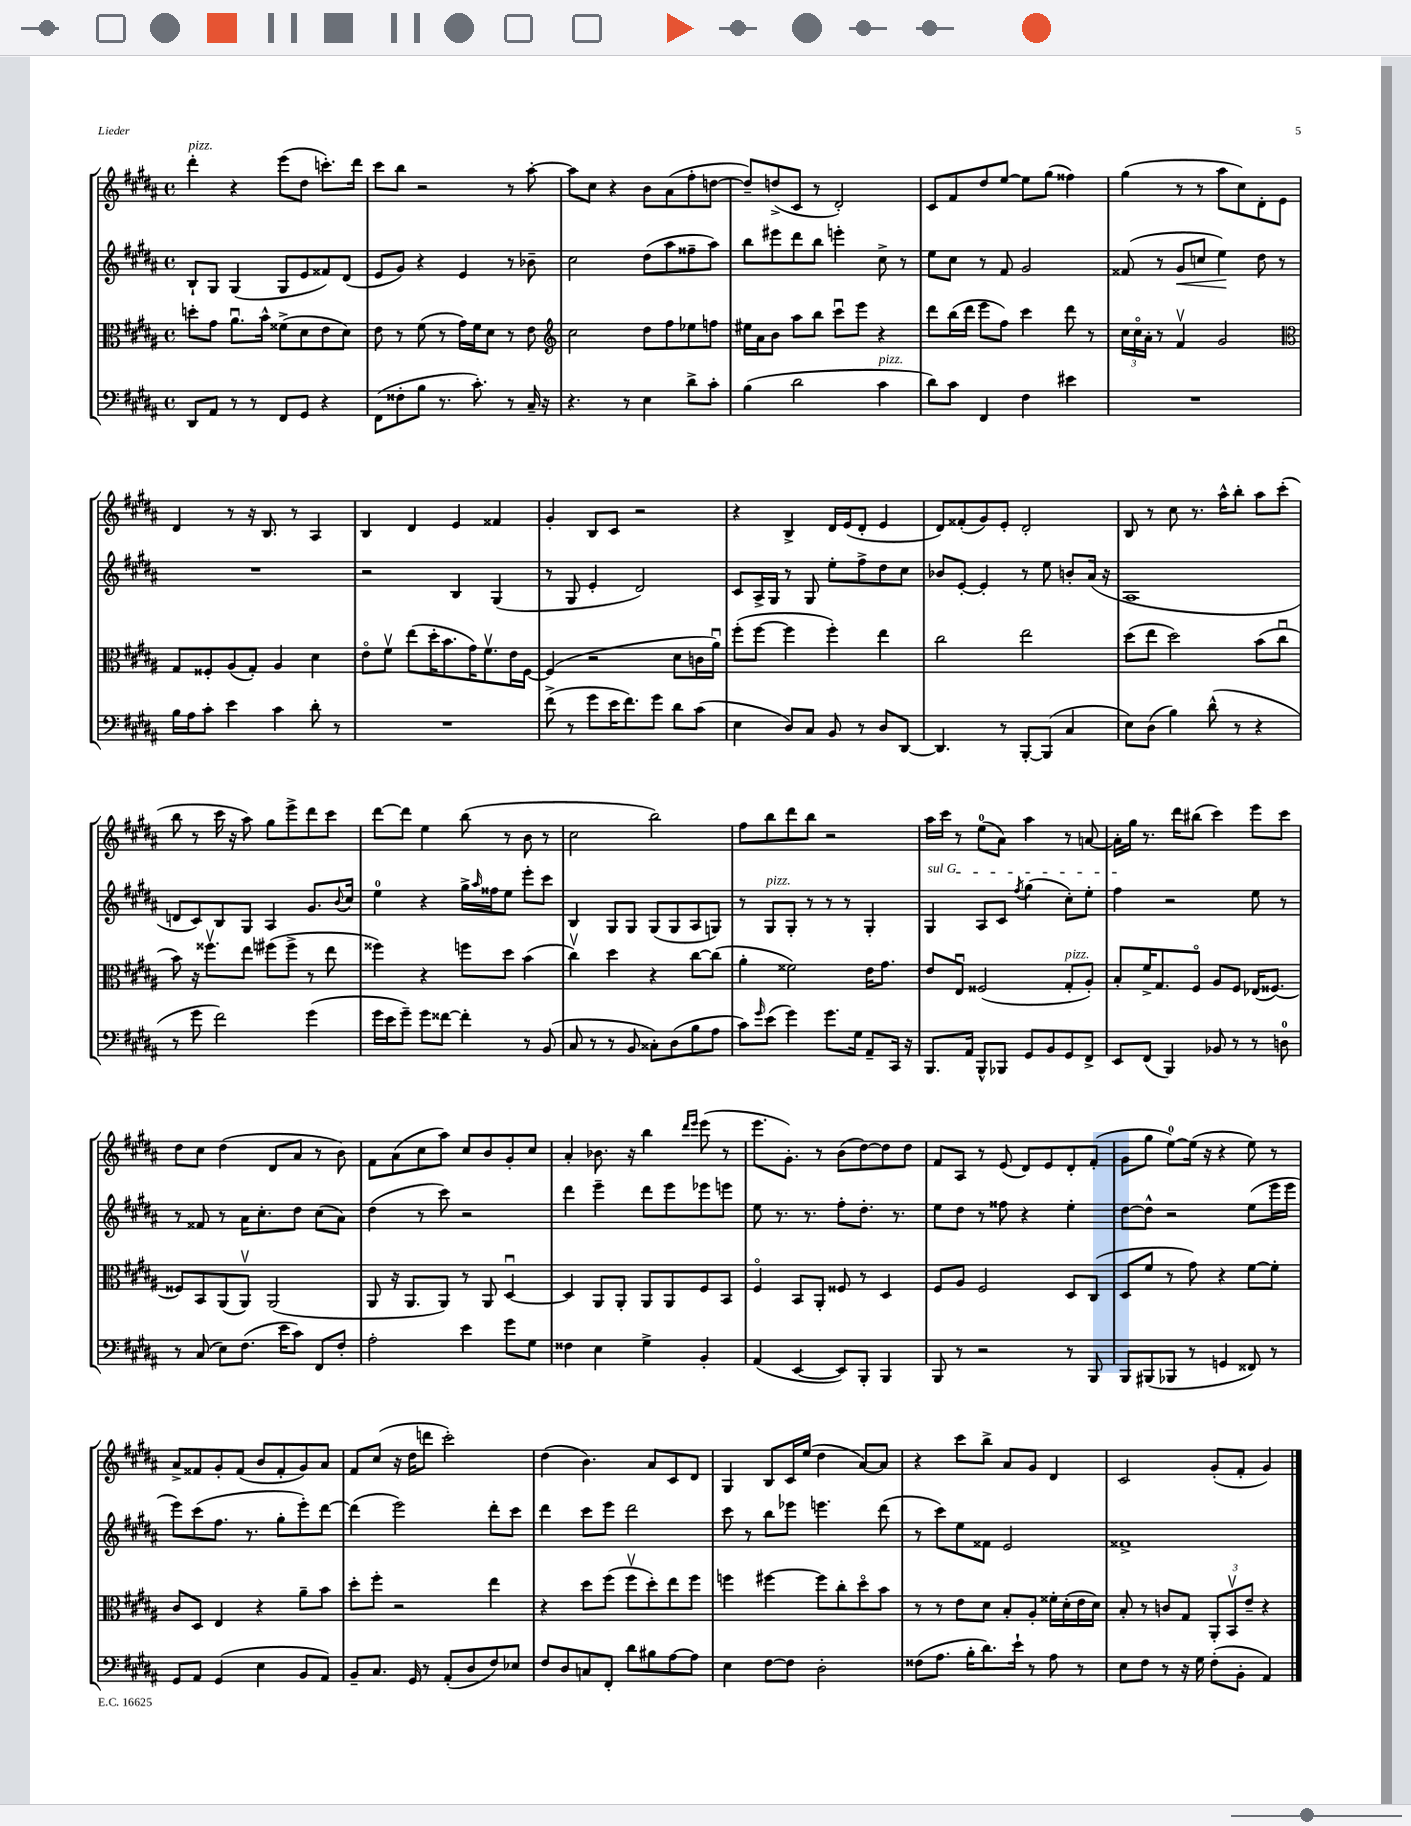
<<
\new StaffGroup <<
\new Staff = "s0" {
    \clef treble \key b \major \defaultTimeSignature \time 4/4
    dis'''4-.^\markup { \italic "pizz." } r4 e'''8( dis''8 c'''8.-.) dis'''16 |
    cis'''8 b''8 r2 r8 ais''8~-. |
    ais''8 cis''8 r4 b'8 ais'8( fis''8-. d''8~ |
    d''8--) d''8->( cis'8 r8 dis'2-.) |
    cis'8 fis'8 dis''8 e''8~ e''8 gis''8( fisis''4) |
    gis''4( r8 r8 ais''8 cis''8) dis'8-. e'8 |
    dis'4 r8 r16 b8. r8 ais4 |
    b4 dis'4 e'4 fisis'4 |
    gis'4-. b8 cis'8 r2 |
    r4 b4-> dis'16 e'16( dis'8-. e'4 |
    dis'8) fisis'8-.( gis'8) e'8-. dis'2-. |
    b8 r8 cis''8 r8. ais''16-^ b''8-. ais''8 cis'''8-.( |
    b''8 r8 cis'''16 r16 ais''8) gis''8 e'''8-> dis'''8 cis'''8 |
    dis'''8~ dis'''8 e''4 b''8( r8 b'8 r8 |
    cis''2 b''2) |
    fis''8 b''8 dis'''8 b''8 r2 |
    ais''16 cis'''16 r8 e''8-0( ais'8) ais''4 r8 a'8~ |
    a'16-. gis''16 r8. dis'''16 bis''8( cis'''4) e'''8 cis'''8 |
    dis''8 cis''8 dis''4( dis'8 ais'8 r8 b'8) |
    fis'8 ais'8( cis''8 ais''8) cis''8 b'8 gis'8-. cis''8 |
    ais'4-. bes'8. r16 b''4 \grace { dis'''16 e'''16 } e'''8( r8 |
    e'''8. gis'8.-.) r8 b'8( dis''8~) dis''8 dis''8 |
    fis'8 ais8 r8 e'8( dis'8) e'8 dis'8-. fis'8-.( |
    gis'8 gis''8 e''8-0~) e''16( r16 r4 e''8) r8 |
    ais'8-> fisis'8 gis'8-. fisis'8( b'8 fisis'8-. gis'8) ais'8 |
    fis'8 cis''8( r16 dis''16 d'''8 cis'''2-.) |
    dis''4( b'4.) ais'8 cis'8 dis'8 |
    gis4 b8 cis'16 e''16( dis''4 ais'8~) ais'8 |
    r4 cis'''8 b''8-> ais'8 gis'8 dis'4 |
    cis'2 gis'8-.( fis'8-. gis'4) \bar "|." |
}
\new Staff = "s1" {
    \clef treble \key b \major \defaultTimeSignature \time 4/4
    b8-! gis8 gis4( gis8 e'8 fisis'8) dis'8( |
    e'8 gis'8) r4 e'4 r8 bes'8-- |
    cis''2 dis''8( ais''8 fisis''8-- ais''8) |
    b''8 eis'''8 dis'''8 b''8 e'''4-. cis''8-> r8 |
    e''8 cis''8 r8 fis'8 gis'2 |
    fisis'8( r8 gis'8\< c''8 e''4\!) dis''8 r8 |
    R1 |
    r2 b4 gis4( |
    r8 gis8 e'4-. dis'2) |
    cis'8 ais16-> gis16 r8 gis8 e''8-. fis''8-> dis''8 cis''8 |
    bes'8 e'8~-. e'4-. r8 e''8 b'8-. ais'16( r16 |
    ais1 |
    d'8 cis'8) b8 gis8 ais4 gis'8. \appoggiatura { b'8 } cis''16 |
    e''4-0 r4 gis''16-> \grace { ais''16 } fisis''16 e''8 e'''8-. cis'''8 |
    b4 gis8 gis8 gis8( gis8 ais8 g8) |
    r8 gis8^\markup { \italic "pizz." } gis8-. r8 r8 r8 gis4-. |
    \once \override TextSpanner.bound-details.left.text = \markup { \italic "sul G" } gis4\startTextSpan ais8 cis'8 \acciaccatura { fis''8 } gis''4( cis''8-.) e''8-. |
    fis''4\stopTextSpan r2 e''8 r8 |
    r8 fisis'8 r8 ais'16 cis''8.-. dis''8 cis''8( ais'8) |
    dis''4( r8 cis'''8) r2 |
    dis'''4 e'''4-- dis'''8 e'''8 ees'''8 e'''8 |
    e''8 r8. r8. fis''8-. dis''8.-. r8. |
    e''8 dis''8 r8 fisis''8 r4 e''4-. |
    dis''8~ dis''8-^ r2 e''8( e'''16 e'''16 |
    e'''8) cis'''8( fis''8. r8. gis''8-. e'''8-.) dis'''8~ |
    dis'''4( e'''2) dis'''8-. cis'''8 |
    dis'''4 cis'''8 e'''8 dis'''2 |
    cis'''8 r8 b''8 ees'''8 e'''4. dis'''8( |
    r8 cis'''8) e''8 fisis'8 e'2 |
    fisis'1-> \bar "|." |
}
\new Staff = "s2" {
    \clef alto \key b \major \defaultTimeSignature \time 4/4
    d''8-. gis'8 ais'8.\downbow b'16-^ fisis'8->( dis'8 e'8 dis'8) |
    e'8 r8 fis'8( r8 gis'16) fis'16 dis'8 r8 e'8 |
    \clef treble cis''2 dis''8 fis''8 ees''8 f''8 |
    eis''16 ais'16 b'8 ais''8 b''8 cis'''8\downbow e'''8 r4 |
    dis'''8 b''16( dis'''16 e'''8 fis''8) cis'''4 dis'''8 r8 |
    \tuplet 3/2 { cis''16 cis''16\flageolet ais'16-. } r8 fis'4\upbow gis'2 |
    \clef alto gis8 fisis8-. ais8( gis8-.) ais4 dis'4 |
    e'8\flageolet fis'8\upbow e''8( dis''16-. b'8. gis'16) fis'8.\upbow e'16 fis16~ |
    fis4( r2 dis'8 c'16 ais'16\downbow) |
    fis''8-.( fis''8~ fis''4 fis''4-.) e''4 |
    cis''2 e''2 |
    dis''8( e''8 dis''2) b'8( cis''8\downbow |
    b'8) r16 fisis''8.\upbow e''8 fis''8( fis''8-> r8 e''8 |
    fisis''4) r4 f''8 dis''8 b'4( |
    cis''4\upbow) dis''4 r4 cis''8~ cis''8( |
    ais'4-. fisis'2) e'16 gis'8. |
    e'8 e8\downbow fisis2( gis8-.^\markup { \italic "pizz." } ais8-.) |
    b8-. fis'16-> gis8. fis8\flageolet ais8 fis8 ees16( fisis8.~) |
    fisis8 b,8 ais,8( ais,8\upbow) ais,2( |
    ais,8 r16 ais,8. ais,8) r8 ais,8 dis4~\downbow |
    dis4 ais,8 ais,8-. ais,8 ais,8 fis8 b,8 |
    fis4\flageolet b,8 ais,8-. fisis8 r8 dis4 |
    fis8 ais8 fis2 dis8 cis8( |
    dis8 fis'8 r8 gis'8) r4 fis'8~ fis'8-. |
    cis'8 dis8 e4 r4 ais'8-- b'8 |
    dis''8-. fis''8-. r2 e''4 |
    r4 dis''8 fis''8( fis''8\upbow dis''8-.) e''8 fis''8 |
    f''4 fis''4~ fis''8 cis''8-. dis''8\flageolet b'8 |
    r8 r8 e'8 dis'8 b8-. ais8-. fisis'16-. dis'16-.( e'16 dis'16) |
    b8-. r8 c'8 gis8 \tuplet 3/2 { ais,8-. b,8\upbow e'8-- } r4 \bar "|." |
}
\new Staff = "s3" {
    \clef bass \key b \major \defaultTimeSignature \time 4/4
    dis,8 ais,8 r8 r8 fis,8 gis,8 r4 |
    fis,8( fisis8-. b8 r8. cis'8.-.) r8 cis16-- r16 |
    r4. r8 e4 dis'8-> cis'8-. |
    b4( dis'2 cis'4^\markup { \italic "pizz." } |
    dis'8) cis'8 fis,4 fis4 eis'4 |
    R1 |
    b16 ais16 cis'8-. e'4 cis'4 dis'8-. r8 |
    R1 |
    fis'8->( r8 gis'8 e'16 fis'8.) gis'8 dis'8 cis'8( |
    e4 dis8) cis8 b,8 r8 dis8 dis,8~ |
    dis,4. r8 b,,8~-. b,,8( cis4 |
    e8) dis8( b4) dis'8-^( r8 r4 |
    r8 gis'8 fis'2) gis'4( |
    gis'16 e'16 gis'8--) gis'8 fisis'8~ fisis'4-. r8 b,8( |
    cis8 r8 r8 b,8 cisis8-.) dis8( b8 ais8 |
    cis'8) \grace { gis'16 } e'8( gis'4) gis'8. gis16 ais,8-- cis,16 r16 |
    b,,8. ais,16 b,,8-^ bes,,8 gis,8 b,8 gis,8 fis,8-> |
    e,8 fis,8( b,,4) bes,8 r8 r8 d8-0 |
    r8 cis8( e8) fis8.( e'16 cis'8) fis,8 fis8-. |
    ais2-. e'4 gis'8 gis8 |
    fisis4 e4 gis4-> b,4-. |
    ais,4( e,4~ e,8) b,,8-. b,,4 |
    b,,8 r8 r2 r8 b,,8 |
    b,,8 bis,,8( bes,,8 r8 g,4 fisis,8) r8 |
    gis,8 ais,8 gis,4( e4 b,8 ais,8) |
    b,8-- cis8. gis,16 r8 ais,8-.( dis8 fis8) ees8 |
    fis8 dis8 c8 fis,8-. dis'8 bis8 ais8~ ais8 |
    e4 fis8~ fis8 dis2-. |
    fisis8( ais8. b16-. dis'8.) e'16-! r8 ais8 r8 |
    e8 fis8 r8 r16 gis16 fis8-.( b,8-. ais,4) \bar "|." |
}
>>
>>
\layout { \context { \Score \remove "Bar_number_engraver" } }
